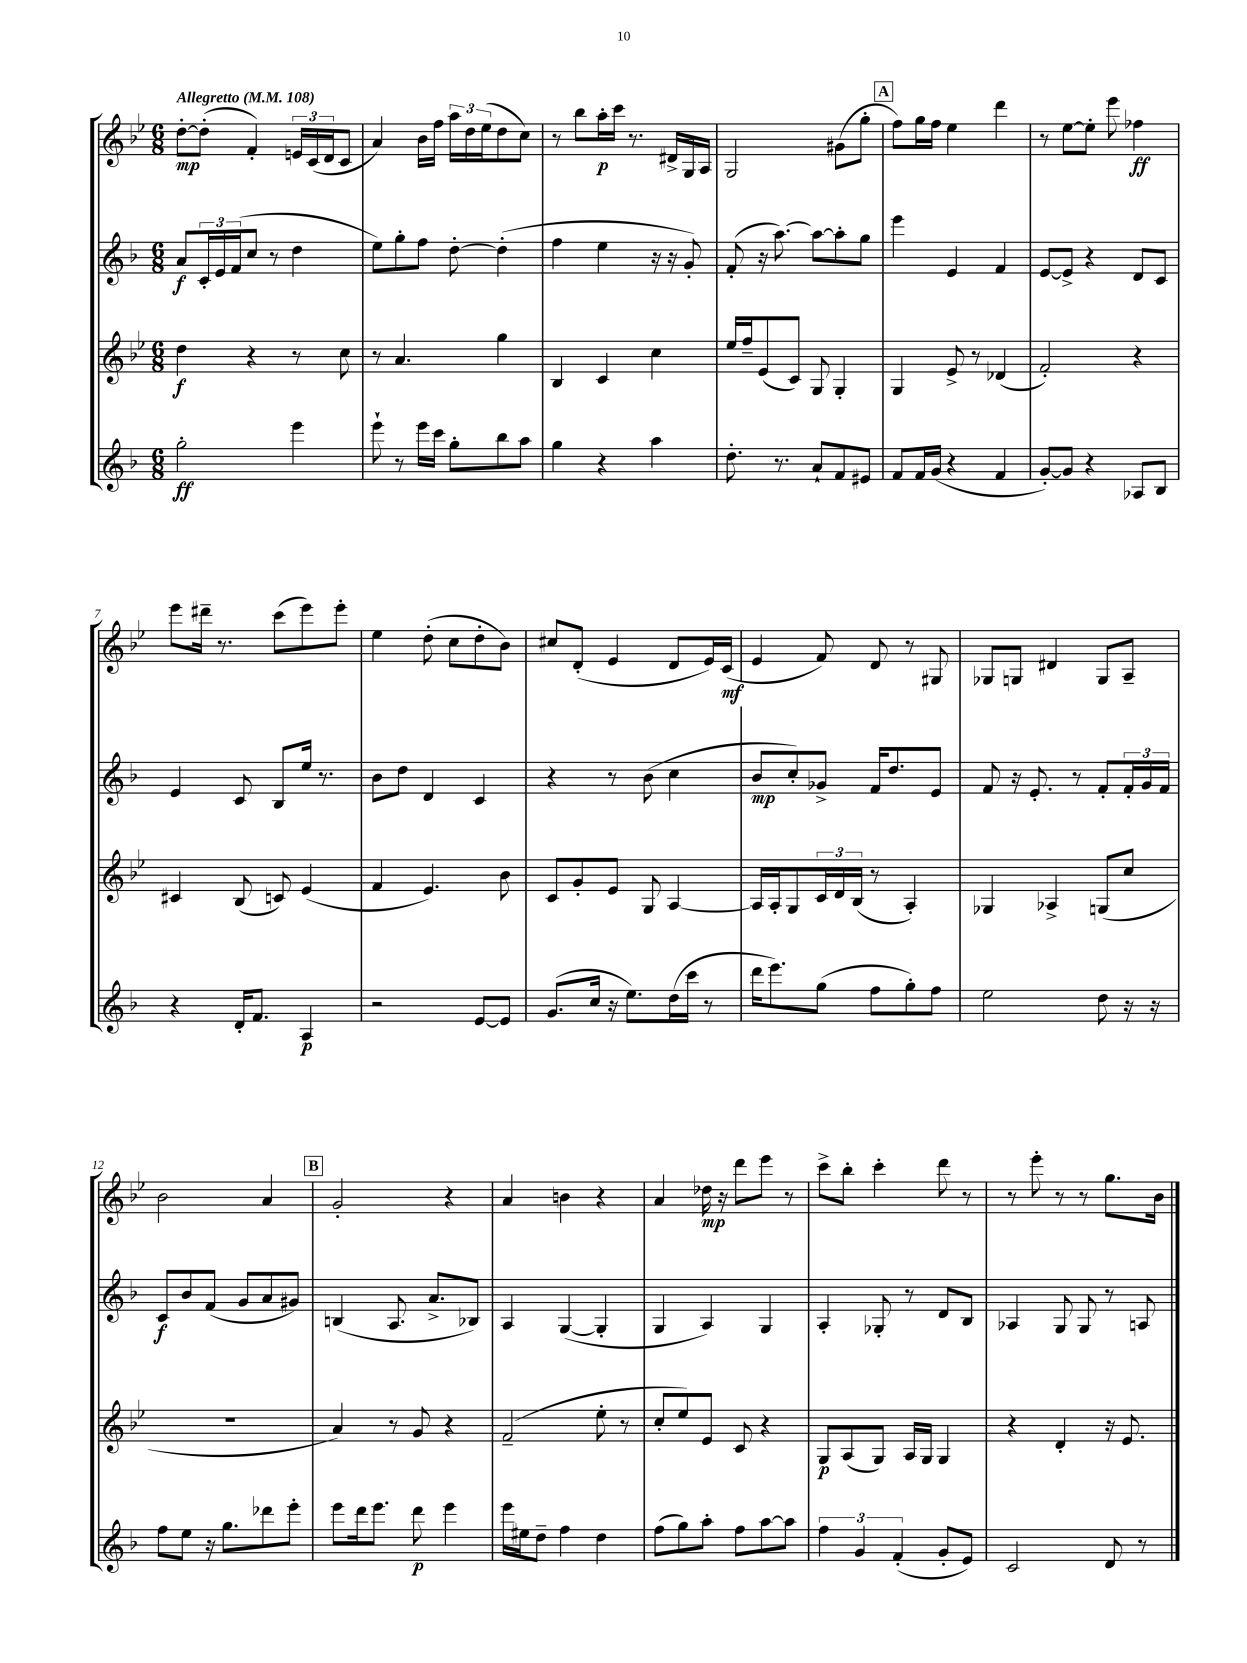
<<
\new StaffGroup <<
\new Staff = "s0" {
    \clef treble \key bes \major \numericTimeSignature \time 6/8 \tempo "Allegretto" 4 = 108
    d''8~-.\mp d''8-.( f'4-.) \tuplet 3/2 { e'16 c'16( d'16 } c'8 |
    a'4) bes'16 f''16 \tuplet 3/2 { a''16 d''16 ees''16( } d''8 c''8) |
    r8 bes''8 a''16-.\p c'''16 r8. dis'16-> g16 a16 |
    g2 gis'8( g''8-. |
    \mark \markup { \box "A" } f''8) g''16 f''16 ees''4 d'''4 |
    r8 ees''8~ ees''8-. ees'''8 fes''4\ff |
    ees'''8 dis'''16-- r8. c'''8( ees'''8) ees'''8-. |
    ees''4 d''8-.( c''8 d''8-. bes'8) |
    cis''8 d'8-.( ees'4 d'8 ees'16) c'16\mf( |
    ees'4 f'8) d'8 r8 gis8 |
    ges8 g8 dis'4 g8 a8-- |
    bes'2 a'4 |
    \mark \markup { \box "B" } g'2-. r4 |
    a'4 b'4 r4 |
    a'4 des''16\mp r16 d'''8 ees'''8 r8 |
    c'''8-> bes''8-. c'''4-. d'''8 r8 |
    r8 ees'''8-. r8 r8 g''8. bes'16 \bar "|." |
}
\new Staff = "s1" {
    \clef treble \key f \major \numericTimeSignature \time 6/8
    a'8\f \tuplet 3/2 { c'16-. e'16 f'16( } c''8 r8 d''4 |
    e''8) g''8-. f''8 d''8~-. d''4-.( |
    f''4 e''4 r16 r16 g'8-.) |
    f'8-.( r16 a''8.~) a''8~ a''8-. g''8 |
    \mark \markup { \box "A" } e'''4 e'4 f'4 |
    e'8~ e'8-> r4 d'8 c'8 |
    e'4 c'8 bes8 e''16 r8. |
    bes'8 d''8 d'4 c'4 |
    r4 r8 bes'8( c''4 |
    bes'8\mp c''8-.) ges'8-> f'16 d''8. e'8 |
    f'8 r16 e'8.-. r8 f'8-. \tuplet 3/2 { f'16-. g'16 f'16 } |
    c'8\f bes'8 f'8( g'8 a'8 gis'8) |
    \mark \markup { \box "B" } b4( a8. a'8.-> bes8) |
    a4 g4~( g4-. |
    g4 a4) g4 |
    a4-. ges8-. r8 d'8 bes8 |
    aes4 g8 g8 r8 a8 \bar "|." |
}
\new Staff = "s2" {
    \clef treble \key bes \major \numericTimeSignature \time 6/8
    d''4\f r4 r8 c''8 |
    r8 a'4. g''4 |
    bes4 c'4 c''4 |
    ees''16 f''16-- ees'8( c'8) g8 g4-. |
    \mark \markup { \box "A" } g4 ees'8-> r8 des'4( |
    f'2-.) r4 |
    cis'4 bes8( c'8) ees'4( |
    f'4 ees'4.) bes'8 |
    c'8 g'8-. ees'8 g8 a4~ |
    a16 a16-. g8 \tuplet 3/2 { c'16 d'16 bes16( } r8 a4-.) |
    ges4 aes4-> g8( c''8 |
    R2. |
    \mark \markup { \box "B" } a'4) r8 g'8 r4 |
    f'2--( ees''8-. r8 |
    c''8-. ees''8) ees'8 c'8 r4 |
    g8\p a8( g8) a16 g16 g4 |
    r4 d'4-. r16 ees'8. \bar "|." |
}
\new Staff = "s3" {
    \clef treble \key f \major \numericTimeSignature \time 6/8
    g''2-.\ff e'''4 |
    e'''8-! r8 e'''16 c'''16 g''8-. bes''8 a''8 |
    g''4 r4 a''4 |
    d''8.-. r8. a'8-! f'8 eis'8 |
    \mark \markup { \box "A" } f'8 f'16 g'16( r4 f'4 |
    g'8~-.) g'8 r4 aes8 bes8 |
    r4 d'16-. f'8. a4\p |
    r2 e'8~ e'8 |
    g'8.( c''16 r16 e''8.) d''16( c'''16 r8 |
    d'''16 e'''8.) g''8( f''8 g''8-.) f''8 |
    e''2 d''8 r16 r16 |
    f''8 e''8 r16 g''8. des'''8 e'''8-. |
    \mark \markup { \box "B" } e'''8 d'''16 e'''8. d'''8\p e'''4 |
    e'''16 eis''16 d''8-- f''4 d''4 |
    f''8( g''8) a''8-. f''8 a''8~ a''8 |
    \tuplet 3/2 { f''4 g'4 f'4-.( } g'8-. e'8) |
    c'2 d'8 r8 \bar "|." |
}
>>
>>
